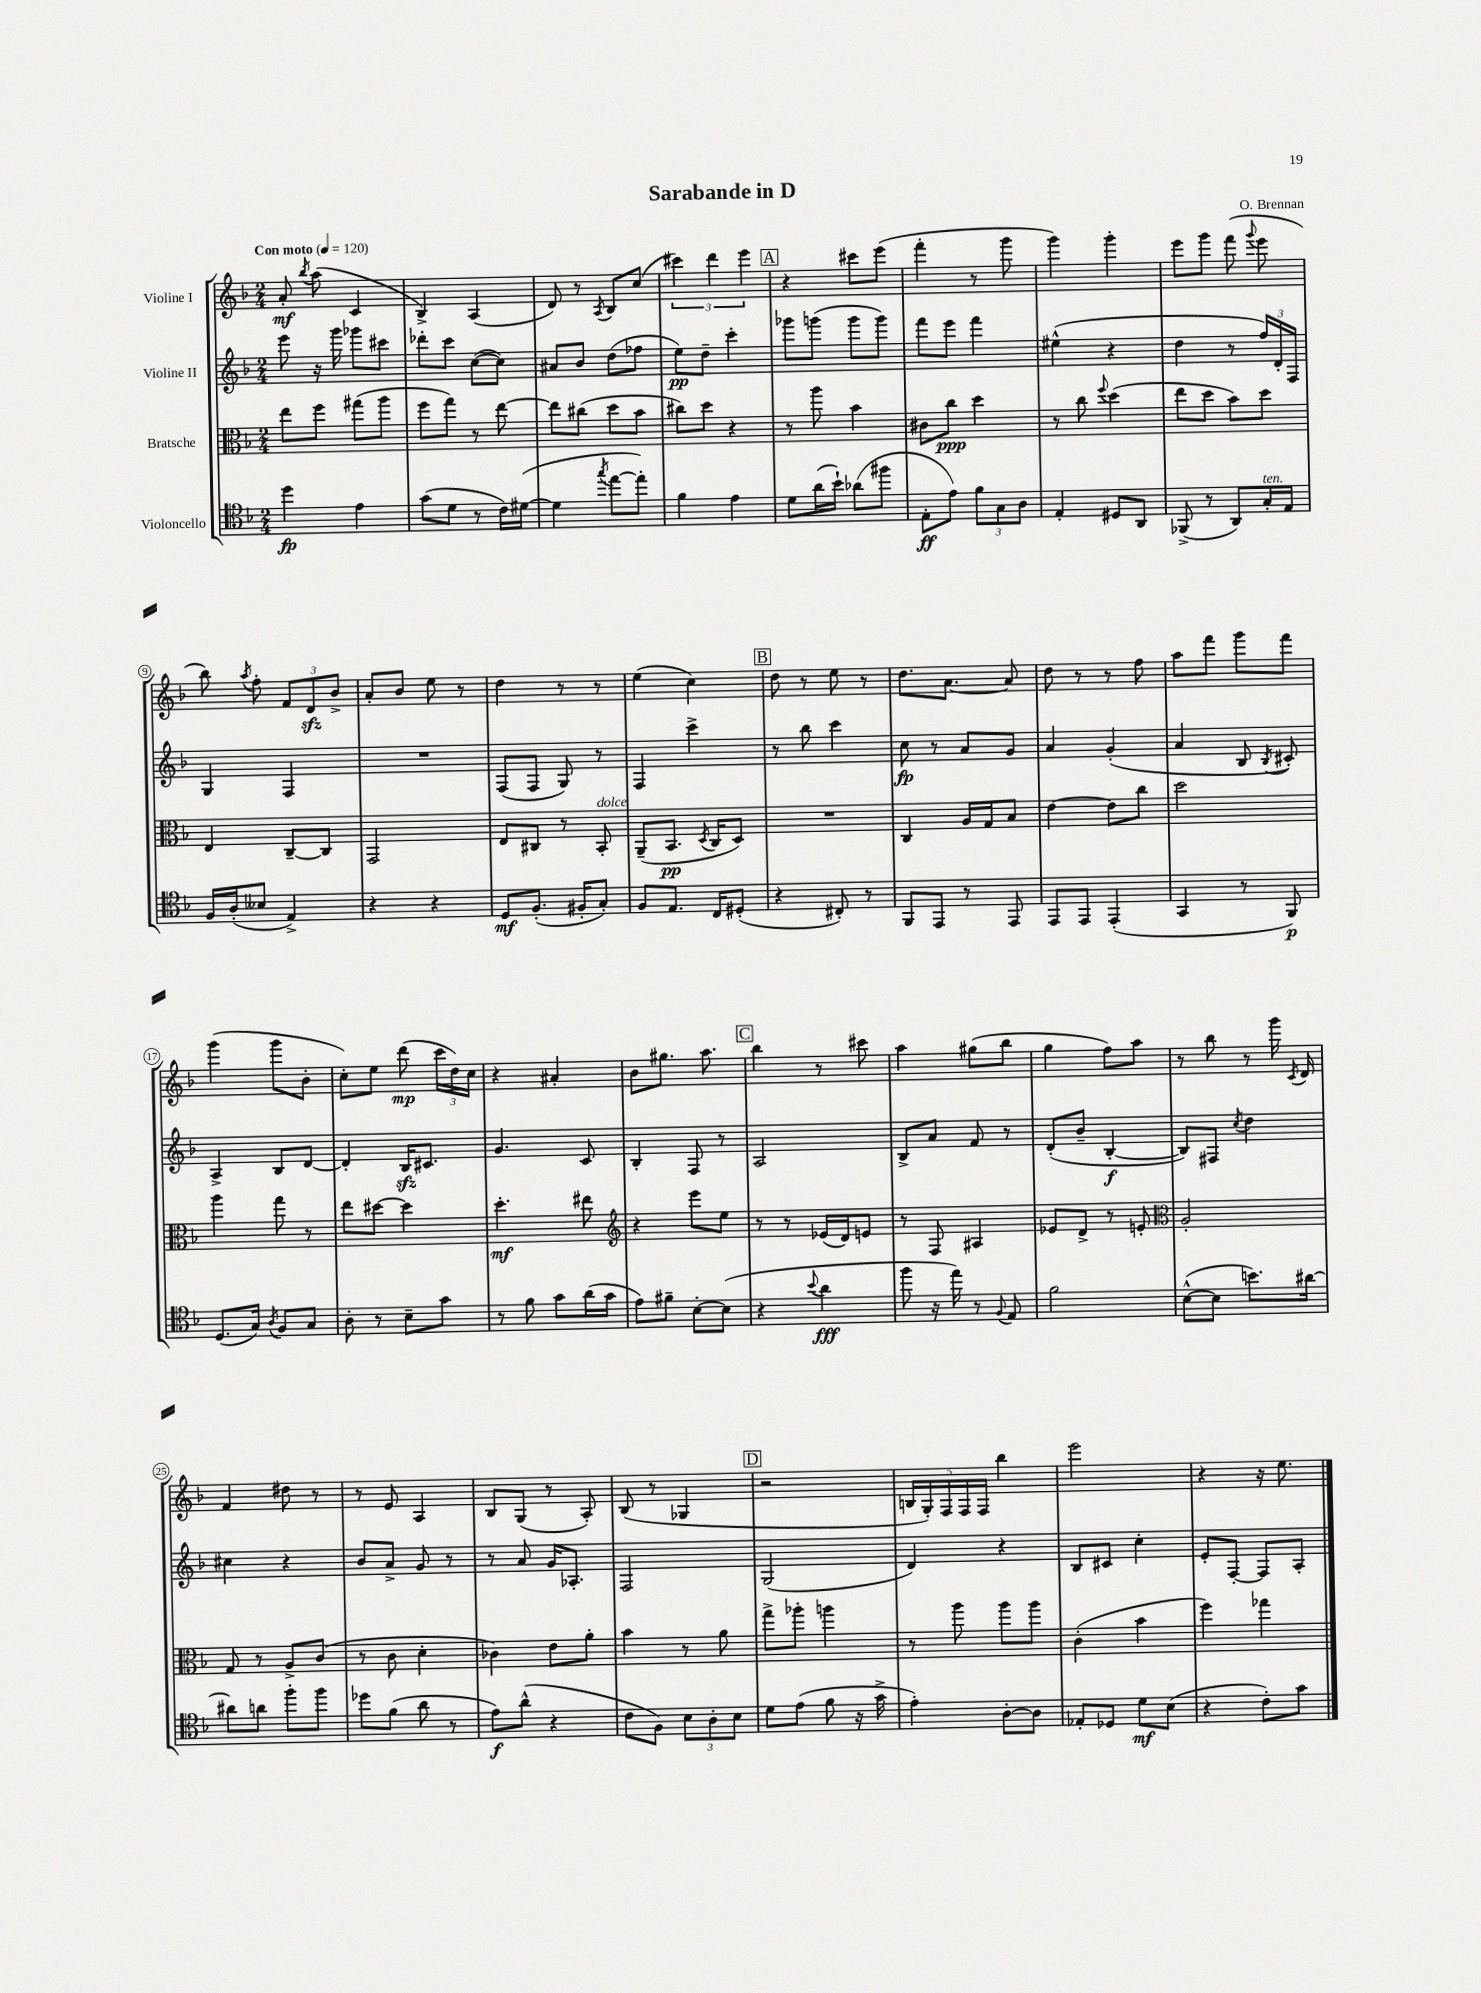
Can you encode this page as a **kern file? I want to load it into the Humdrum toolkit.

**kern	**dynam	**kern	**dynam	**kern	**dynam	**kern	**dynam
*part4	*part4	*part3	*part3	*part2	*part2	*part1	*part1
*staff4	*staff4	*staff3	*staff3	*staff2	*staff2	*staff1	*staff1
*I"Violoncello	*	*I"Bratsche	*	*I"Violine II	*	*I"Violine I	*
*clefC4	*	*clefC3	*	*clefG2	*	*clefG2	*
*k[b-]	*	*k[b-]	*	*k[b-]	*	*k[b-]	*
*M2/4	*	*M2/4	*	*M2/4	*	*M2/4	*
*MM120	*	*MM120	*	*MM120	*	*MM120	*
=1	=1	=1	=1	=1	=1	=1	=1
!	!	!	!	!	!	!LO:TX:a:B:t=Con moto	!
4dd\	fp	8ee\L	.	8eee\	.	8a'/	mf
.	.	.	.	.	.	8qbb-/	.
.	.	8ff\J	.	16r	.	(8aa\	.
.	.	.	.	16ggg\	.	.	.
4e\	.	(8gg#X\L	.	8ggg-X\L	.	4c/	.
.	.	8aa\J	.	8ccc#X\J	.	.	.
=2	=2	=2	=2	=2	=2	=2	=2
(8g\L	.	8ff\L	.	8ddd-X'\L	.	4B-^/)	.
8d\J	.	8gg\J)	.	8ccc\J	.	.	.
8r	.	8r	.	([8cc\L	.	(4A/	.
16c\LL)	.	[8ee\	.	8cc\J])	.	.	.
([16d#X\JJ	.	.	.	.	.	.	.
=3	=3	=3	=3	=3	=3	=3	=3
4d#\]	.	8ee\L]	.	8a#X/L	.	8d/)	.
.	.	(8cc#X\J	.	8b-/J	.	8r	.
8qgg/	.	.	.	.	.	8qA/	.
[8ee\L	.	8dd\L	.	(8dd\L	.	8B-/L	.
8ee'\J])	.	8b-\J	.	8ff-X\J	.	(8cc/J	.
=4	=4	=4	=4	=4	=4	=4	=4
4f\	.	8cc#X\L)	.	8ee\L)	pp	6ccc#X\)	.
.	.	8dd\J	.	8dd~\J	.	.	.
.	.	.	.	.	.	6ddd\	.
4e\	.	4r	.	4ccc'\	.	.	.
.	.	.	.	.	.	6eee\	.
!!LO:REH:place=s1:t=A
=5	=5	=5	=5	=5	=5	=5	=5
8d\L	.	8r	.	8ggg-X\L	.	4r	.
(16a\L	.	8aa\	.	(8gggn\J	.	.	.
16b-`\JJ)	.	.	.	.	.	.	.
(8a-X\L	.	4b-\	.	8ggg\L	.	8ccc#X\L	.
8ff#X\J	.	.	.	8ggg\J)	.	(8eee\J	.
=6	=6	=6	=6	=6	=6	=6	=6
8E'\L	ff	8c#X\L	.	8fff\L	.	4fff'\	.
8e\J)	.	8cc\J	ppp	8eee\J	.	.	.
12f\L	.	4dd\	.	4fff\	.	8r	.
12G\	.	.	.	.	.	.	.
.	.	.	.	.	.	8ggg\	.
12A\J	.	.	.	.	.	.	.
=7	=7	=7	=7	=7	=7	=7	=7
4E'/	.	8r	.	(4ee#X^^\	.	4ggg\)	.
.	.	8cc\	.	.	.	.	.
.	.	8qqff/	.	.	.	.	.
8D#X/L	.	(4dd\	.	4r	.	4ggg'\	.
8AA/J	.	.	.	.	.	.	.
=8	=8	=8	=8	=8	=8	=8	=8
(8FF-X^/	.	8ee\L	.	4dd\	.	8eee\L	.
8r	.	8dd\J	.	.	.	8ggg\J	.
8AA/L)	.	8b-\L)	.	8r	.	(8fff\	.
.	.	.	.	.	.	8qqggg/	.
!LO:TX:a:i:t=ten.	!	!	!	!	!	!	!
16G'/L	.	8dd\J	.	24ff/LL)	.	8eee\	.
.	.	.	.	24d'/	.	.	.
16E/JJ	.	.	.	.	.	.	.
.	.	.	.	24F/JJ	.	.	.
!!LO:LB:g=z
=9	=9	=9	=9	=9	=9	=9	=9
16F/LL	.	4E/	.	4G/	.	8bb-\)	.
(16A'/J	.	.	.	.	.	.	.
.	.	.	.	.	.	8qaa/	.
8B--X/J	.	.	.	.	.	8ff'\	.
4E^/)	.	[8C~/L	.	4F/	.	12f/L	.
.	.	.	.	.	.	12dzz/	.
.	.	8C/J]	.	.	.	.	.
.	.	.	.	.	.	12b-^/J	.
=10	=10	=10	=10	=10	=10	=10	=10
4r	.	2GG/	.	2r	.	8a'/L	.
.	.	.	.	.	.	8b-/J	.
4r	.	.	.	.	.	8ee\	.
.	.	.	.	.	.	8r	.
=11	=11	=11	=11	=11	=11	=11	=11
8D/L	mf	8E/L	.	(8F/L	.	4dd\	.
(8.F'/J	.	8C#X/J	.	8F/J	.	.	.
.	.	8r	.	8G/)	.	8r	.
16F#X'/KL	.	.	.	.	.	.	.
!	!	!LO:TX:a:i:t=dolce	!	!	!	!	!
8G'/J)	.	8BB-'/	.	8r	.	8r	.
=12	=12	=12	=12	=12	=12	=12	=12
8F/L	.	(8AA~/L	.	4F/	.	(4ee\	.
8.E/J	.	8.BB-/J	pp	.	.	.	.
.	.	.	.	4ccc^\	.	4cc\)	.
.	.	8qD/	.	.	.	.	.
16C/KL	.	16C/KL	.	.	.	.	.
(8D#X'/J	.	8D/J)	.	.	.	.	.
!!LO:REH:place=s1:t=B
=13	=13	=13	=13	=13	=13	=13	=13
4r	.	2r	.	8r	.	8dd\	.
.	.	.	.	8bb-\	.	8r	.
8C#X'/)	.	.	.	4ccc\	.	8ee\	.
8r	.	.	.	.	.	8r	.
=14	=14	=14	=14	=14	=14	=14	=14
8FF/L	.	4C/	.	8cc\	fp	8.dd\L	.
8EE/J	.	.	.	8r	.	.	.
.	.	.	.	.	.	[8.a\J	.
8r	.	16A/LL	.	8a/L	.	.	.
.	.	16G/J	.	.	.	.	.
8EE/	.	8B-/J	.	8g/J	.	8a/]	.
=15	=15	=15	=15	=15	=15	=15	=15
8EE/L	.	[4e\	.	4a/	.	8dd\	.
8EE/J	.	.	.	.	.	8r	.
(4EE'/	.	8e\L]	.	(4g'/	.	8r	.
.	.	8cc\J	.	.	.	8ff\	.
=16	=16	=16	=16	=16	=16	=16	=16
4GG/	.	2dd\	.	4a/	.	8aa\L	.
.	.	.	.	.	.	8fff\J	.
8r	.	.	.	8B-/	.	8ggg\L	.
.	.	.	.	8qB-/	.	.	.
8FF/)	p	.	.	8c#X'/)	.	8fff\J	.
!!LO:LB:g=z
=17	=17	=17	=17	=17	=17	=17	=17
(8.D/L	.	4aa\	.	4A^/	.	(4ggg\	.
16G/Jk)	.	.	.	.	.	.	.
8qA/	.	.	.	.	.	.	.
8F/L	.	8gg\	.	8B-/L	.	8ggg\L	.
8G/J	.	8r	.	[8d/J	.	8b-'\J	.
=18	=18	=18	=18	=18	=18	=18	=18
8A'\	.	8ee\L	.	4d'/]	.	8cc'\L)	.
8r	.	[8dd#X\J	.	.	.	8ee\J	.
8B-~\L	.	4dd#\]	.	16B-zz/KL	.	(8ddd\	mp
.	.	.	.	8.c#X/J	.	.	.
8g\J	.	.	.	.	.	24ccc\LL	.
.	.	.	.	.	.	24dd\)	.
.	.	.	.	.	.	24cc\JJ	.
=19	=19	=19	=19	=19	=19	=19	=19
8r	.	4.dd'\	mf	4.g/	.	4r	.
8f\	.	.	.	.	.	.	.
8g\L	.	.	.	.	.	4a#X'/	.
(16a\L	.	8ee#X\	.	8c/	.	.	.
16g\JJ	.	.	.	.	.	.	.
=20	=20	=20	=20	=20	=20	=20	=20
*	*	*clefG2	*	*	*	*	*
8e\L)	.	4r	.	4B-'/	.	8b-\L	.
8f#X~\J	.	.	.	.	.	8.gg#X\J	.
[8B-'\L	.	8eee\L	.	8F/	.	.	.
.	.	.	.	.	.	8.aa\	.
(8B-\J]	.	8ee\J	.	8r	.	.	.
!!LO:REH:place=s1:t=C
=21	=21	=21	=21	=21	=21	=21	=21
4r	.	8r	.	2A/	.	4bb-\	.
.	.	8r	.	.	.	.	.
8qqb-/	.	.	.	.	.	.	.
4a\	fff	(16e-X/LL	.	.	.	8r	.
.	.	16d/J)	.	.	.	.	.
.	.	8en/J	.	.	.	8ccc#X\	.
=22	=22	=22	=22	=22	=22	=22	=22
8ff\	.	8r	.	8B-^/L	.	4aa\	.
16r	.	8F/	.	8a/J	.	.	.
16ee\)	.	.	.	.	.	.	.
8r	.	4A#X/	.	8f/	.	(8gg#X\L	.
8qqF/	.	.	.	.	.	.	.
8E/	.	.	.	8r	.	8bb-\J	.
=23	=23	=23	=23	=23	=23	=23	=23
2f\	.	8e-X/L	.	(8d'/L	.	4gg\	.
.	.	8d^/J	.	8b-~/J	.	.	.
.	.	8r	.	[4B-'/	f	8ff\L)	.
.	.	8en'/	.	.	.	8aa\J	.
=24	=24	=24	=24	=24	=24	=24	=24
*	*	*clefC3	*	*	*	*	*
([8B-^^\L	.	2A'/	.	8B-/L])	.	8r	.
8B-\J]	.	.	.	8F#X/J	.	8bb-\	.
.	.	.	.	8qcc/	.	.	.
8.bn\L)	.	.	.	4dd\	.	8r	.
.	.	.	.	.	.	16ggg\	.
.	.	.	.	.	.	8qc/	.
[16a#X\Jk	.	.	.	.	.	16d/	.
!!LO:LB:g=z
=25	=25	=25	=25	=25	=25	=25	=25
8a#X\L]	.	8G/	.	4cc#X\	.	4f/	.
8an\J	.	8r	.	.	.	.	.
8ff'\L	.	8A^/L	.	4r	.	8dd#X\	.
8ff\J	.	(8c/J	.	.	.	8r	.
=26	=26	=26	=26	=26	=26	=26	=26
8dd-X\L	.	8r	.	8b-/L	.	8r	.
(8f\J	.	8c\	.	8a^/J	.	8e/	.
8a\	.	4d'\	.	8g/	.	4A/	.
8r	.	.	.	8r	.	.	.
=27	=27	=27	=27	=27	=27	=27	=27
8e\L)	f	4c-X\)	.	8r	.	8B-/L	.
(8a^^\J	.	.	.	8a/	.	(8G/J	.
4r	.	8e\L	.	16g/KL	.	8r	.
.	.	.	.	8.A-X'/J	.	.	.
.	.	8a'\J	.	.	.	8A'/)	.
=28	=28	=28	=28	=28	=28	=28	=28
8c\L	.	4b-\	.	2F/	.	(8B-/	.
8F\J)	.	.	.	.	.	8r	.
12B-\L	.	8r	.	.	.	4G-X/	.
12A'\	.	.	.	.	.	.	.
.	.	8a\	.	.	.	.	.
12B-\J	.	.	.	.	.	.	.
!!LO:REH:place=s1:t=D
=29	=29	=29	=29	=29	=29	=29	=29
8d\L	.	8gg^\L	.	(2G/	.	2r	.
(8e\J	.	8aa-X'\J	.	.	.	.	.
8f\	.	4aan\	.	.	.	.	.
16r	.	.	.	.	.	.	.
16g^\	.	.	.	.	.	.	.
=30	=30	=30	=30	=30	=30	=30	=30
4e'\)	.	8r	.	4d/)	.	20Bn/LL	.
.	.	.	.	.	.	20G'/)	.
.	.	.	.	.	.	20F/	.
.	.	8aa\	.	.	.	.	.
.	.	.	.	.	.	20F/	.
.	.	.	.	.	.	20F/JJ	.
[8A'\L	.	8aa\L	.	4r	.	4bb-\	.
8A\J]	.	8aa\J	.	.	.	.	.
=31	=31	=31	=31	=31	=31	=31	=31
8E-X'/L	.	(4c'\	.	8B-/L	.	2eee\	.
8D-X/J	.	.	.	8c#X/J	.	.	.
8d\L	mf	4b-\	.	4cc'\	.	.	.
(8B-\J	.	.	.	.	.	.	.
=32	=32	=32	=32	=32	=32	=32	=32
4r	.	4ff\)	.	8e'/L	.	4r	.
.	.	.	.	[8F'/J	.	.	.
8c'\L)	.	4gg-X\	.	8F/L]	.	16r	.
.	.	.	.	.	.	8.ee\	.
8g\J	.	.	.	8A'/J	.	.	.
==	==	==	==	==	==	==	==
*-	*-	*-	*-	*-	*-	*-	*-
